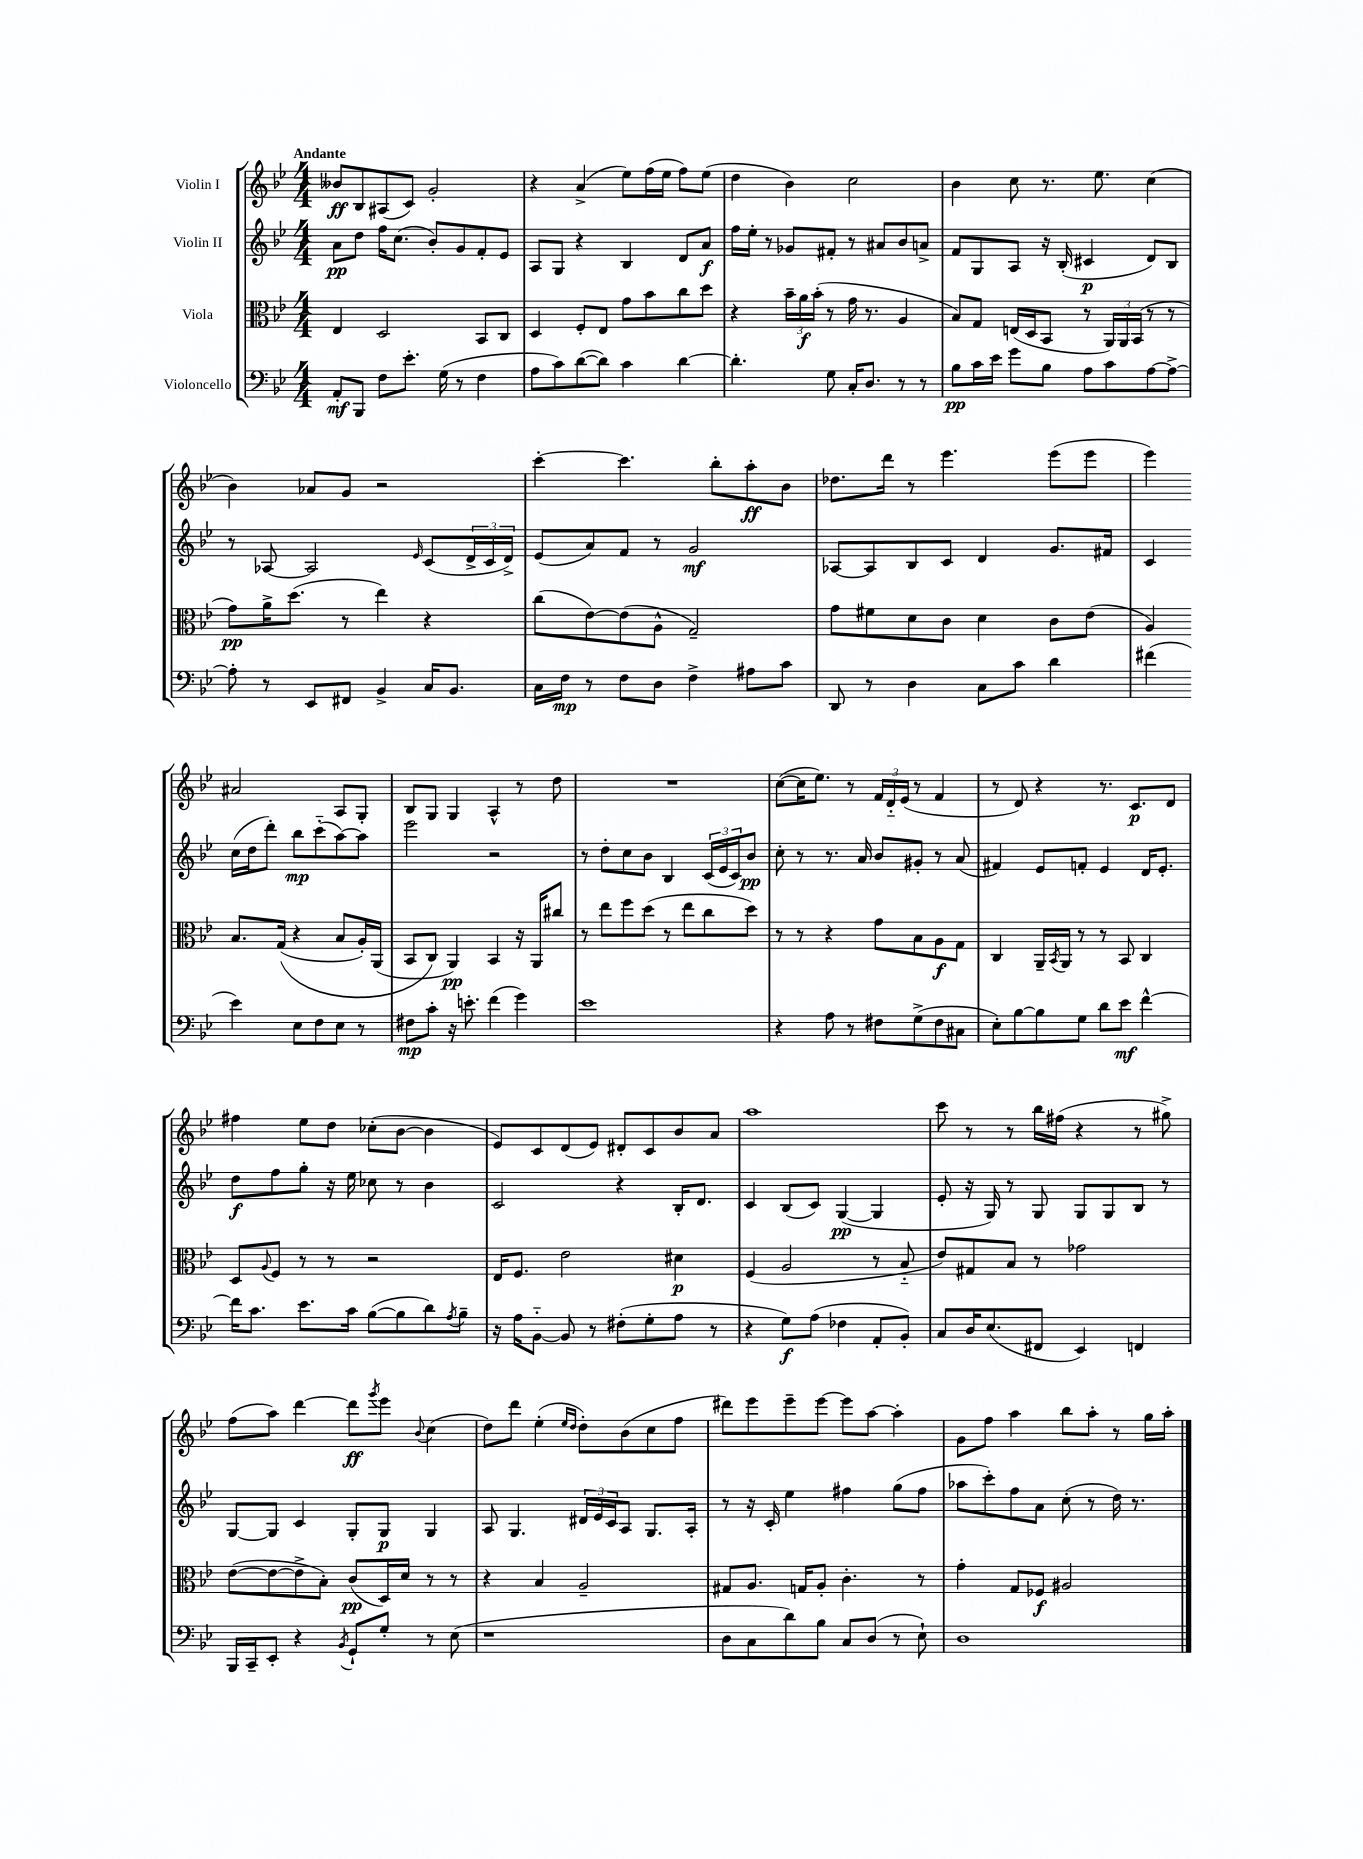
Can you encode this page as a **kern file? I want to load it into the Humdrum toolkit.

**kern	**dynam	**kern	**dynam	**kern	**dynam	**kern	**dynam
*part4	*part4	*part3	*part3	*part2	*part2	*part1	*part1
*staff4	*staff4	*staff3	*staff3	*staff2	*staff2	*staff1	*staff1
*I"Violoncello	*	*I"Viola	*	*I"Violin II	*	*I"Violin I	*
*clefF4	*	*clefC3	*	*clefG2	*	*clefG2	*
*k[b-e-]	*	*k[b-e-]	*	*k[b-e-]	*	*k[b-e-]	*
*M4/4	*	*M4/4	*	*M4/4	*	*M4/4	*
=1	=1	=1	=1	=1	=1	=1	=1
!	!	!	!	!	!	!LO:TX:a:B:t=Andante	!
8AA'/L	mf	4E-/	.	8a\L	pp	8b--X/L	ff
8BBB-/J	.	.	.	8dd\J	.	8B-/	.
8F\L	.	2D/	.	16ff\KL	.	(8A#X/	.
.	.	.	.	(8.cc\J	.	.	.
8.e-'\J	.	.	.	.	.	8c/J)	.
.	.	.	.	8b-'/L)	.	2g'/	.
(16G\	.	.	.	.	.	.	.
8r	.	.	.	8g/	.	.	.
4F\	.	8BB-/L	.	8f'/	.	.	.
.	.	8C/J	.	8e-/J	.	.	.
=2	=2	=2	=2	=2	=2	=2	=2
8A\L	.	4D/	.	8A/L	.	4r	.
8c\)	.	.	.	8G/J	.	.	.
([8d\	.	8F'/L	.	4r	.	(4a^/	.
8d\J])	.	8E-/J	.	.	.	.	.
4c\	.	8g\L	.	4B-/	.	8ee-\L)	.
.	.	8b-\	.	.	.	(16ff\L	.
.	.	.	.	.	.	16ee-\JJ	.
[4d\	.	8cc\	.	8d/L	.	8ff\L)	.
.	.	8dd\J	.	8a/J	f	(8ee-\J	.
=3	=3	=3	=3	=3	=3	=3	=3
4.d'\]	.	4r	.	16ff\LL	.	4dd\	.
.	.	.	.	16ee-'\JJ	.	.	.
.	.	.	.	8r	.	.	.
.	.	24b-~\LL	.	8g-X/L	.	4b-\)	.
.	.	24a\	f	.	.	.	.
.	.	(24b-'\JJ	.	.	.	.	.
8G\	.	8r	.	8f#X'/J	.	.	.
16C'/KL	.	16g\	.	8r	.	2cc\	.
8.D/J	.	8.r	.	.	.	.	.
.	.	.	.	8a#X/L	.	.	.
8r	.	4A/	.	8b-/	.	.	.
8r	.	.	.	8an^/J	.	.	.
=4	=4	=4	=4	=4	=4	=4	=4
8B-\L	pp	8B-/L)	.	8f/L	.	4b-\	.
16c\L	.	8G/J	.	8G/	.	.	.
16e-\JJ	.	.	.	.	.	.	.
8g\L	.	(16En/LL	.	8A/J	.	8cc\	.
.	.	16D/J	.	.	.	.	.
8B-\J	.	8BB-/J	.	16r	.	8.r	.
.	.	.	.	(16B-'/	.	.	.
8A\L	.	8r	.	4c#X/	p	.	.
.	.	.	.	.	.	8.ee-\	.
8c\	.	24AA/LL)	.	.	.	.	.
.	.	24AA/	.	.	.	.	.
.	.	(24BB-/JJ	.	.	.	.	.
[8A\	.	8r	.	8d/L)	.	(4cc\	.
8A^\J_	.	8r	.	8B-/J	.	.	.
!!LO:LB:g=z
=5	=5	=5	=5	=5	=5	=5	=5
8A'\]	.	8g\L)	pp	8r	.	4b-\)	.
8r	.	16a^\K	.	[8A-X/	.	.	.
.	.	(8.dd\J	.	.	.	.	.
8EE-/L	.	.	.	2A-/]	.	8a-X/L	.
8FF#X/J	.	8r	.	.	.	8g/J	.
4BB-^/	.	4ee-\)	.	.	.	2r	.
.	.	.	.	16qqe-/	.	.	.
16C/KL	.	4r	.	(8c/L	.	.	.
8.BB-/J	.	.	.	.	.	.	.
.	.	.	.	24d^/L	.	.	.
.	.	.	.	24c/	.	.	.
.	.	.	.	24d^/JJ)	.	.	.
=6	=6	=6	=6	=6	=6	=6	=6
16C\LL	.	(8cc\L	.	(8e-/L	.	[4ccc'\	.
16F\JJ	mp	.	.	.	.	.	.
8r	.	[8e-\)	.	8a/)	.	.	.
8F\L	.	(8e-\]	.	8f/J	.	4.ccc\]	.
8D\J	.	8A^^\J	.	8r	.	.	.
4F^\	.	2G~/)	.	2g/	mf	.	.
.	.	.	.	.	.	8bb-'\L	.
8A#X\L	.	.	.	.	.	8aa'\	ff
8c\J	.	.	.	.	.	8b-\J	.
=7	=7	=7	=7	=7	=7	=7	=7
8DD/	.	8g\L	.	[8A-X/L	.	8.dd-X\L	.
8r	.	8f#X\	.	8A-/]	.	.	.
.	.	.	.	.	.	16ddd\Jk	.
4D\	.	8d\	.	8B-/	.	8r	.
.	.	8c\J	.	8c/J	.	4.eee-\	.
8C\L	.	4d\	.	4d/	.	.	.
8c\J	.	.	.	.	.	.	.
4d\	.	8c\L	.	8.g/L	.	(8eee-\L	.
.	.	(8e-\J	.	.	.	8eee-\J	.
.	.	.	.	16f#X/Jk	.	.	.
=8	=8	=8	=8	=8	=8	=8	=8
(4f#X\	.	4A/)	.	4c/	.	4eee-\)	.
4e-\)	.	8.B-/L	.	(16cc\LL	.	2a#X/	.
.	.	.	.	16dd\J	.	.	.
.	.	.	.	8ddd'\J)	.	.	.
.	.	((16G/Jk	.	.	.	.	.
8E-\L	.	4r	.	8bb-\L	mp	.	.
8F\	.	.	.	(8ccc\	.	.	.
8E-\J	.	8B-/L	.	[8aa\)	.	8A/L	.
8r	.	16A'/L)	.	8aa\J]	.	8G'/J	.
.	.	(16AA/JJ	.	.	.	.	.
!!LO:LB:g=z
=9	=9	=9	=9	=9	=9	=9	=9
8F#X\L	mp	8BB-/L	.	2eee-\	.	8B-/L	.
8c'\J	.	8C/J)	.	.	.	8G/J	.
16r	.	4AA/)	pp	.	.	4G/	.
8.en'\	.	.	.	.	.	.	.
(4f\	.	4BB-/	.	2r	.	4A^^/	.
4g\)	.	16r	.	.	.	8r	.
.	.	16AA/KL	.	.	.	.	.
.	.	8cc#X/J	.	.	.	8dd\	.
=10	=10	=10	=10	=10	=10	=10	=10
1e-	.	8r	.	8r	.	1r	.
.	.	8ee-\L	.	8dd'\L	.	.	.
.	.	8ff\	.	8cc\	.	.	.
.	.	(8dd\J	.	8b-\J	.	.	.
.	.	8r	.	4B-/	.	.	.
.	.	8ee-\L	.	.	.	.	.
.	.	8cc\	.	(24c/LL	.	.	.
.	.	.	.	24e-/	.	.	.
.	.	.	.	24c/J)	.	.	.
.	.	8dd\J)	.	8b-/J	pp	.	.
=11	=11	=11	=11	=11	=11	=11	=11
4r	.	8r	.	8cc'\	.	([8cc\L	.
.	.	8r	.	8r	.	16cc\K]	.
.	.	.	.	.	.	8.ee-\J)	.
8A\	.	4r	.	8.r	.	.	.
8r	.	.	.	.	.	8r	.
.	.	.	.	16a/	.	.	.
8F#X\L	.	8g\L	.	8b-/L	.	24f/LL	.
.	.	.	.	.	.	24d/	.
.	.	.	.	.	.	(24e-/JJ	.
(8G^\	.	8B-\	.	8g#X'/J	.	8r	.
8F#\	.	8A\	f	8r	.	4f/	.
8C#X\J	.	8G\J	.	(8a/	.	.	.
=12	=12	=12	=12	=12	=12	=12	=12
8E-'\L)	.	4C/	.	4f#X/)	.	8r	.
[8B-\	.	.	.	.	.	8d/)	.
8B-\]	.	16AA~/LL	.	8e-/L	.	4r	.
.	.	8qBB-/	.	.	.	.	.
.	.	16AA/JJ	.	.	.	.	.
8G\J	.	8r	.	8fn'/J	.	.	.
8d\L	.	8r	.	4e-/	.	8.r	.
8e-\J	mf	8BB-/	.	.	.	.	.
.	.	.	.	.	.	8.c/L	p
[4f^^\	.	4C/	.	16d/KL	.	.	.
.	.	.	.	8.e-'/J	.	.	.
.	.	.	.	.	.	8d/J	.
!!LO:LB:g=z
=13	=13	=13	=13	=13	=13	=13	=13
16f\KL]	.	8D/L	.	8dd\L	f	4ff#X\	.
8.c\J	.	.	.	.	.	.	.
.	.	8qqA/	.	.	.	.	.
.	.	8F/J	.	8ff\	.	.	.
8.e-\L	.	8r	.	8gg'\J	.	8ee-\L	.
.	.	8r	.	16r	.	8dd\J	.
16c\Jk	.	.	.	16ee-\	.	.	.
([8B-\L	.	2r	.	8cc-X\	.	(8cc-X'\L	.
8B-\]	.	.	.	8r	.	[8b-\J	.
8d\)	.	.	.	4b-\	.	4b-\]	.
8qA/	.	.	.	.	.	.	.
8B-~\J	.	.	.	.	.	.	.
=14	=14	=14	=14	=14	=14	=14	=14
16r	.	16E-/KL	.	2c/	.	8e-/L)	.
16A\KL	.	8.F/J	.	.	.	.	.
[8BB-\J	.	.	.	.	.	8c/	.
8BB-/]	.	2e-\	.	.	.	(8d/	.
8r	.	.	.	.	.	8e-/J)	.
(8F#X'\L	.	.	.	4r	.	8d#X'/L	.
8G'\	.	.	.	.	.	8c/	.
8A\J	.	4d#X\	p	16B-'/KL	.	8b-/	.
.	.	.	.	8.d/J	.	.	.
8r	.	.	.	.	.	8a/J	.
=15	=15	=15	=15	=15	=15	=15	=15
4r	.	(4F/	.	4c/	.	1aa	.
8G\L)	f	2A/	.	(8B-/L	.	.	.
(8A\J	.	.	.	8c/J)	.	.	.
4F-X\	.	.	.	([4G/	pp	.	.
8AA'/L	.	8r	.	4G/]	.	.	.
8BB-'/J)	.	8B-/	.	.	.	.	.
=16	=16	=16	=16	=16	=16	=16	=16
8C/L	.	8e-/L)	.	8e-'/	.	8ccc\	.
16D/K	.	8G#X/	.	16r	.	8r	.
(8.E-/	.	.	.	16G/)	.	.	.
.	.	8B-/J	.	8r	.	8r	.
8FF#X/J	.	8r	.	8G/	.	16bb-\LL	.
.	.	.	.	.	.	(16ff#X\JJ	.
4EE-/)	.	2g-X\	.	8G/L	.	4r	.
.	.	.	.	8G/	.	.	.
4FFn/	.	.	.	8B-/J	.	8r	.
.	.	.	.	8r	.	8gg#X^\)	.
!!LO:LB:g=z
=17	=17	=17	=17	=17	=17	=17	=17
16BBB-/LL	.	([8e-\L	.	[8G/L	.	(8ff\L	.
16CC~/J	.	.	.	.	.	.	.
8EE-'/J	.	8e-\_	.	8G/J]	.	8aa\J)	.
4r	.	8e-^\]	.	4c/	.	[4ddd\	.
.	.	8B-'\J)	.	.	.	.	.
8qBB-/	.	.	.	.	.	.	.
8GG`/L	.	(8c/L	pp	8G'/L	.	8ddd\L]	ff
.	.	.	.	.	.	8qggg/	.
8G'/J	.	16D/L)	.	8G/J	p	8eee-\J	.
.	.	16d/JJ	.	.	.	.	.
.	.	.	.	.	.	8qqb-/	.
8r	.	8r	.	4G/	.	(4cc\	.
(8E-\	.	8r	.	.	.	.	.
=18	=18	=18	=18	=18	=18	=18	=18
1r	.	4r	.	8A/	.	8dd\L)	.
.	.	.	.	4.G/	.	8ddd\J	.
.	.	4B-/	.	.	.	(4ee-'\	.
.	.	.	.	.	.	16qqee-/LL	.
.	.	.	.	.	.	16qqdd/JJ	.
.	.	2A~/	.	24d#X/LL	.	8dd'\L)	.
.	.	.	.	24e-/	.	.	.
.	.	.	.	24c/J	.	.	.
.	.	.	.	8A/J	.	(8b-\	.
.	.	.	.	8.G/L	.	8cc\	.
.	.	.	.	.	.	8ff\J	.
.	.	.	.	16A'/Jk	.	.	.
=19	=19	=19	=19	=19	=19	=19	=19
8D\L	.	8G#X/L	.	8r	.	8ddd#X\L)	.
8C\	.	8.A/J	.	16r	.	8eee-\	.
.	.	.	.	16c'/	.	.	.
8d\)	.	.	.	4ee-\	.	8eee-~\	.
.	.	16Gn/KL	.	.	.	.	.
8B-\J	.	8A'/J	.	.	.	[8eee-\J	.
8C/L	.	4.c'\	.	4ff#X\	.	8eee-\L]	.
(8D/J	.	.	.	.	.	[8aa\J	.
8r	.	.	.	(8gg\L	.	4aa'\]	.
8E-`\)	.	8r	.	8ff#\J	.	.	.
=20	=20	=20	=20	=20	=20	=20	=20
1D	.	4g'\	.	8aa-X\L	.	8g\L	.
.	.	.	.	8ccc'\)	.	8ff\J	.
.	.	8G/L	.	8ff\	.	4aa\	.
.	.	8F-X/J	f	8a\J	.	.	.
.	.	2A#X/	.	(8cc'\	.	8bb-\L	.
.	.	.	.	8r	.	8aa'\J	.
.	.	.	.	16dd\)	.	8r	.
.	.	.	.	8.r	.	.	.
.	.	.	.	.	.	16gg\LL	.
.	.	.	.	.	.	16aa'\JJ	.
==	==	==	==	==	==	==	==
*-	*-	*-	*-	*-	*-	*-	*-
